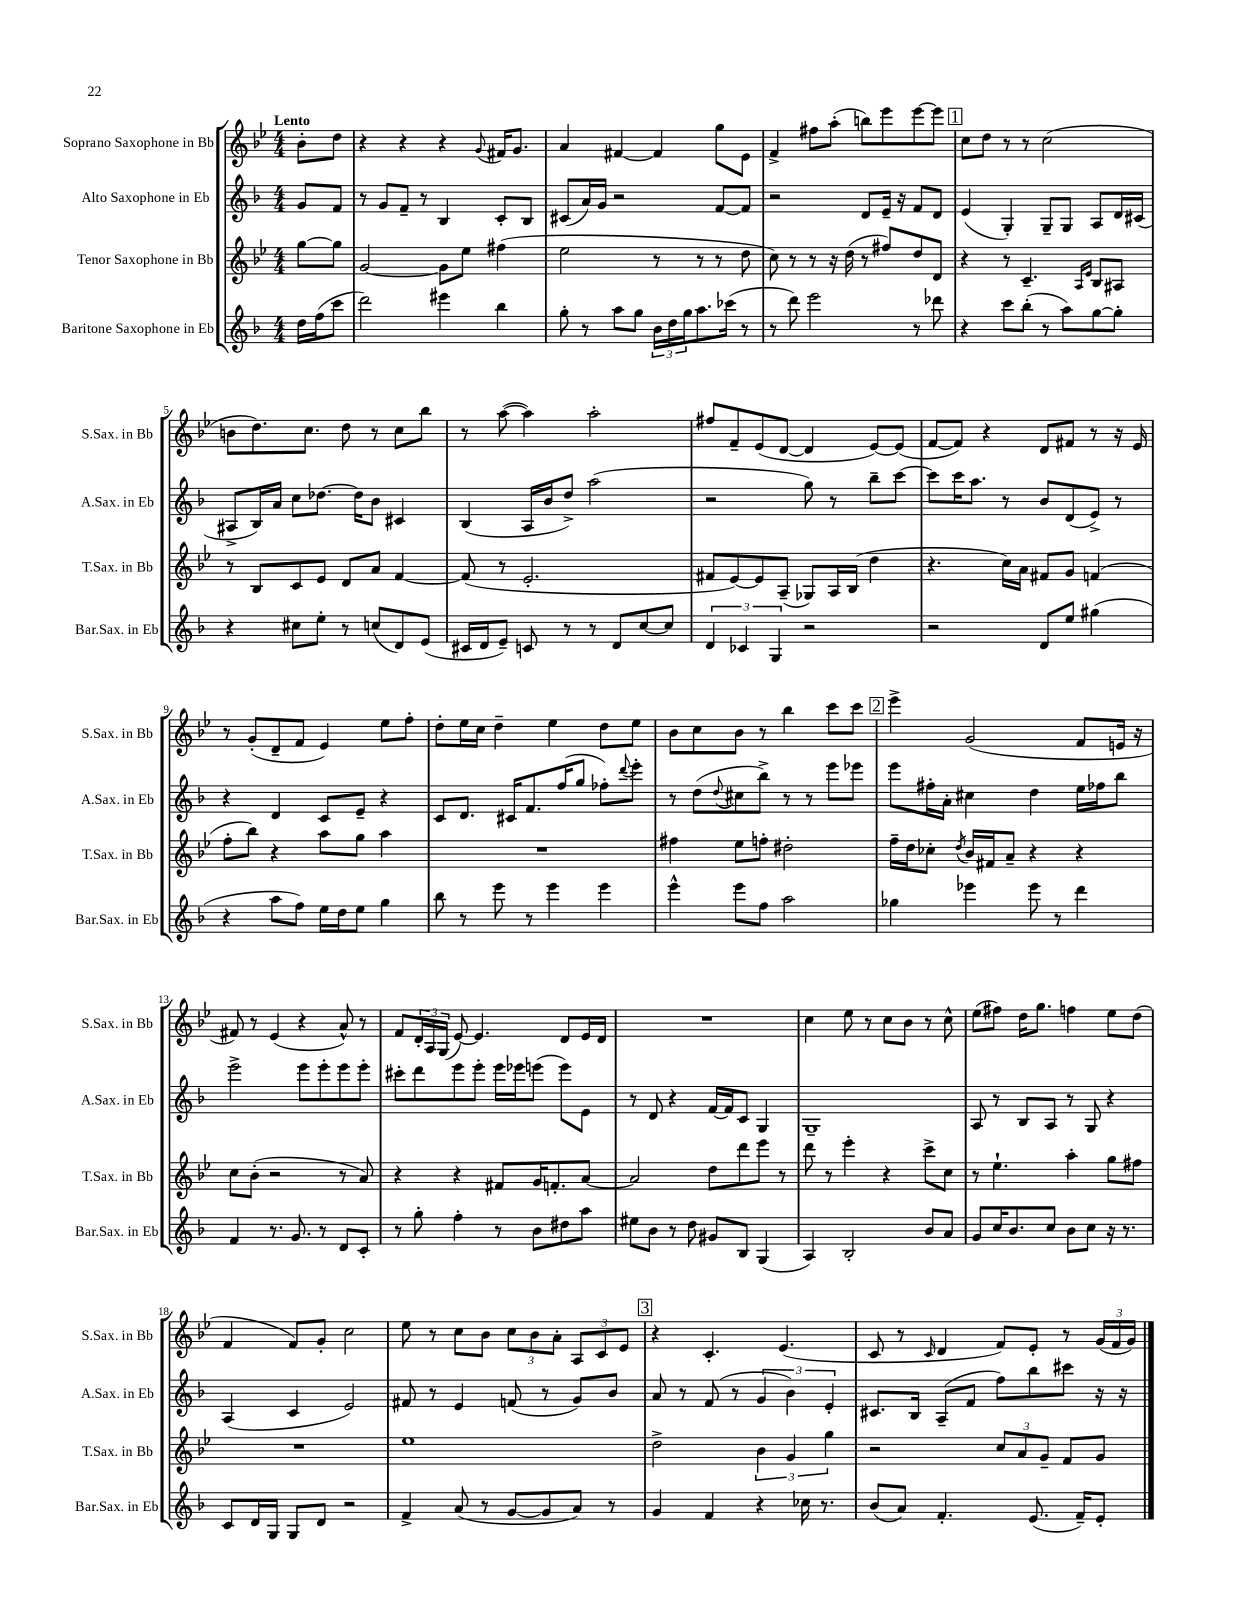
<<
\new StaffGroup <<
\new Staff = "s0" \with { instrumentName = "Soprano Saxophone in Bb" shortInstrumentName = "S.Sax. in Bb" } {
    \clef treble \key bes \major \numericTimeSignature \time 4/4 \partial 4 \tempo "Lento"
    bes'8-. d''8 |
    r4 r4 r4 \appoggiatura { g'8 } fis'16 g'8. |
    a'4 fis'4~ fis'4 g''8 ees'8 |
    f'4-> fis''8 a''8-.( b''8) ees'''8 ees'''8~ ees'''8 |
    \mark \markup { \box "1" } c''8 d''8 r8 r8 c''2( |
    b'8 d''8.) c''8. d''8 r8 c''8 bes''8 |
    r8 a''8~( a''4) a''2-. |
    fis''8 f'8-- ees'8( d'8~ d'4 ees'8~) ees'8( |
    f'8~ f'8) r4 d'8 fis'8 r8 r16 ees'16 |
    r8 g'8-.( d'8-- f'8 ees'4) ees''8 f''8-. |
    d''8-. ees''16 c''16 d''4-- ees''4 d''8 ees''8 |
    bes'8 c''8 bes'8 r8 bes''4 c'''8 c'''8 |
    \mark \markup { \box "2" } ees'''4-> g'2( f'8 e'16 r16 |
    fis'8) r8 ees'4( r4 a'8-^) r8 |
    f'8 \tuplet 3/2 { d'16-. a16 g16( } ees'8~) ees'4. d'8 ees'16 d'16 |
    R1 |
    c''4 ees''8 r8 c''8 bes'8 r8 c''8-^ |
    ees''8( fis''8) d''16 g''8. f''4 ees''8 d''8( |
    f'4 f'8) g'8-. c''2 |
    ees''8 r8 c''8 bes'8 \tuplet 3/2 { c''8 bes'8 a'8-. } \tuplet 3/2 { a8 c'8 ees'8 } |
    \mark \markup { \box "3" } r4 c'4.-. ees'4.( |
    c'8 r8 \grace { c'16 } d'4 f'8) ees'8-. r8 \tuplet 3/2 { g'16( f'16 g'16) } \bar "|." |
}
\new Staff = "s1" \with { instrumentName = "Alto Saxophone in Eb" shortInstrumentName = "A.Sax. in Eb" } {
    \clef treble \key f \major \numericTimeSignature \time 4/4 \partial 4
    g'8 f'8 |
    r8 g'8 f'8-- r8 bes4 c'8-. bes8 |
    cis'8( a'16) g'16 r2 f'8~ f'8 |
    r2 d'8 e'16-- r16 f'8 d'8 |
    \mark \markup { \box "1" } e'4( g4-.) g8-- g8 a8 d'16 cis'16( |
    ais8-> bes16) a'16 c''8 des''8.~ des''16 bes'8 cis'4 |
    bes4( a16 bes'16 d''8->) a''2( |
    r2 g''8) r8 bes''8-- c'''8~ |
    c'''8 c'''16 a''8. r8 bes'8 d'8( e'8->) r8 |
    r4 d'4 c'8 e'8-- r4 |
    c'8 d'8. cis'16 f'8. f''16( g''8 fes''8-.) \appoggiatura { d'''8 } e'''8-. |
    r8 d''8( \appoggiatura { d''8 } cis''8 bes''8->) r8 r8 e'''8 ees'''8 |
    \mark \markup { \box "2" } e'''8 fis''16-. a'16-. cis''4 d''4 e''16 fes''16 bes''8 |
    e'''2-> e'''8 e'''8-. e'''8 e'''8-. |
    cis'''8-. d'''8 e'''8 e'''8-. e'''16 ees'''16 e'''8( e'''8) e'8 |
    r8 d'8 r4 f'16~ f'16 c'8 g4 |
    g1-- |
    a8 r8 bes8 a8 r8 g8 r4 |
    a4( c'4 e'2) |
    fis'8 r8 e'4 f'8( r8 g'8) bes'8 |
    \mark \markup { \box "3" } a'8 r8 f'8( r8 \tuplet 3/2 { g'4 bes'4) e'4-. } |
    cis'8. bes16 a8--( f'8 f''8) bes''8 cis'''8 r16 r16 \bar "|." |
}
\new Staff = "s2" \with { instrumentName = "Tenor Saxophone in Bb" shortInstrumentName = "T.Sax. in Bb" } {
    \clef treble \key bes \major \numericTimeSignature \time 4/4 \partial 4
    g''8~ g''8 |
    g'2~ g'8 ees''8 fis''4( |
    ees''2 r8 r8 r8 d''8 |
    c''8) r8 r8 r16 d''16( r8 fis''8) d''8 d'8 |
    \mark \markup { \box "1" } r4 r8 c'4.-- \grace { a16 ees'16 } bes8 ais8 |
    r8 bes8 c'8 ees'8 d'8 a'8 f'4~ |
    f'8( r8 ees'2.-. |
    fis'8 ees'8~) ees'8 a8--( ges8) a16 bes16( d''4 |
    r4. c''16) a'16 fis'8 g'8 f'4( |
    f''8-. bes''8) r4 a''8 g''8 a''4 |
    R1 |
    fis''4 ees''8 f''8-. dis''2-. |
    \mark \markup { \box "2" } f''16-- d''16 ces''8-. \acciaccatura { d''8 } bes'16 fis'16 a'8-- r4 r4 |
    c''8 bes'8-.( r2 r8 a'8) |
    r4 r4 fis'8 g'16 f'8.-. a'8~ |
    a'2 d''8 d'''8 ees'''8 r8 |
    d'''8 r8 ees'''4-. r4 c'''8-> c''8 |
    r8 ees''4.-! a''4-. g''8 fis''8 |
    R1 |
    ees''1 |
    \mark \markup { \box "3" } d''2-> \tuplet 3/2 { bes'4 g'4 g''4 } |
    r2 \tuplet 3/2 { c''8 a'8 g'8-- } f'8 g'8 \bar "|." |
}
\new Staff = "s3" \with { instrumentName = "Baritone Saxophone in Eb" shortInstrumentName = "Bar.Sax. in Eb" } {
    \clef treble \key f \major \numericTimeSignature \time 4/4 \partial 4
    d''16 f''16( c'''8 |
    d'''2) eis'''4 bes''4 |
    g''8-. r8 a''8 g''8 \tuplet 3/2 { bes'16 d''16 g''16 } a''8. ces'''16( r8 |
    r8 d'''8) e'''2 r8 des'''8 |
    \mark \markup { \box "1" } r4 c'''8 bes''8-.( r8 a''8) g''8~ g''8-. |
    r4 cis''8 e''8-. r8 c''8( d'8) e'8( |
    cis'16 d'16 e'8--) c'8 r8 r8 d'8 c''8~ c''8 |
    \tuplet 3/2 { d'4 ces'4 g4 } r2 |
    r2 d'8 e''8 gis''4( |
    r4 a''8 f''8) e''16 d''16 e''8 g''4 |
    bes''8 r8 e'''8 r8 e'''4 e'''4 |
    e'''4-^ e'''8 f''8 a''2 |
    \mark \markup { \box "2" } ges''4 ees'''4 ees'''8 r8 d'''4 |
    f'4 r8. g'8. r8 d'8 c'8-. |
    r8 g''8-. f''4-. r8 bes'8 dis''8 a''8 |
    eis''8 bes'8 r8 d''8 gis'8 bes8 g4( |
    a4) bes2-. bes'8 a'8 |
    g'8 c''16 bes'8. c''8 bes'8 c''8 r16 r8. |
    c'8 d'16 g16 g8 d'8 r2 |
    f'4-> a'8( r8 g'8~ g'8 a'8) r8 |
    \mark \markup { \box "3" } g'4 f'4 r4 ces''16 r8. |
    bes'8( a'8) f'4.-. e'8.( f'16--) e'8-. \bar "|." |
}
>>
>>
